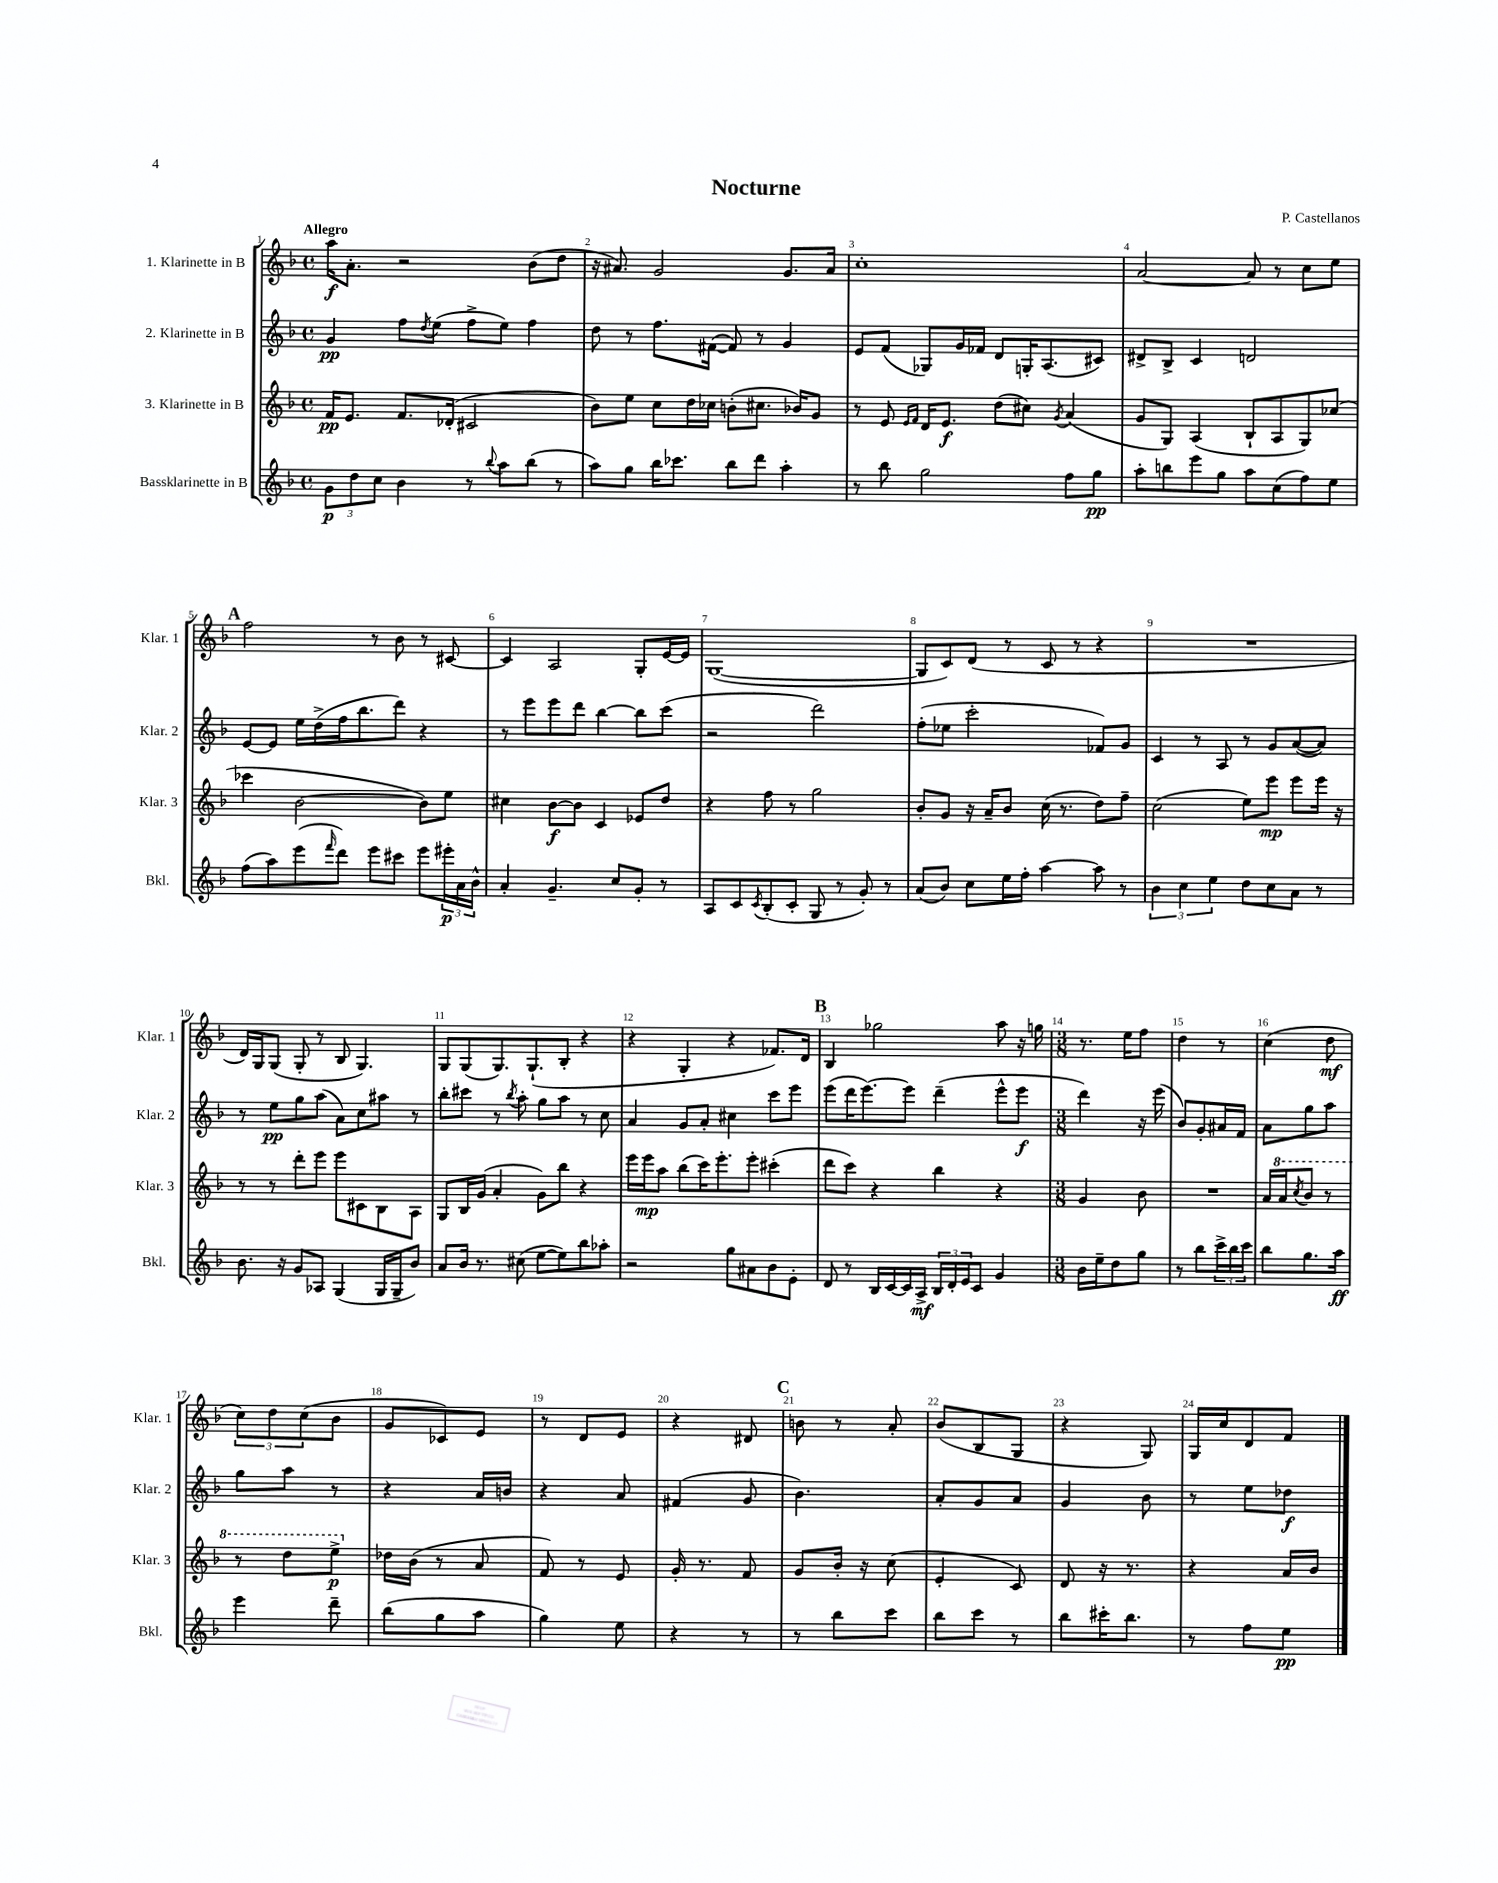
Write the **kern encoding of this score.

**kern	**kern	**kern	**kern
*staff4	*staff3	*staff2	*staff1
*clefG2	*clefG2	*clefG2	*clefG2
*k[b-]	*k[b-]	*k[b-]	*k[b-]
*M4/4	*M4/4	*M4/4	*M4/4
*met(c)	*met(c)	*met(c)	*met(c)
12g	16f	4g	16aa
.	8.e	.	8.a'
12dd	.	.	.
12cc	.	.	.
4b-	8.f	8ff	2r
.	.	8qdd	.
.	.	(8ee	.
.	(16d-'	.	.
8r	2c#	8ff^	.
8qqbb-	.	.	.
8aa	.	8ee)	.
(8bb-	.	4ff	(8b-
8r	.	.	8dd
=	=	=	=
8aa)	8b-)	8dd	16r
.	.	.	8.a#)
8gg	8ee	8r	.
16bb-	8cc	8.ff	2g
8.ccc-	.	.	.
.	16dd	.	.
.	16cc-	([16f#	.
8bb-	(8b'	8f#])	.
8ddd	8.cc#	8r	.
4aa'	.	4g	8.g
.	16b-)	.	.
.	8g	.	.
.	.	.	16a#
=	=	=	=
8r	8r	8e	1cc'
8bb-	8e	(8f	.
.	16qqe	.	.
.	16qqf	.	.
2gg	16d	8G-)	.
.	8.e	.	.
.	.	16g	.
.	.	16f-	.
.	(8dd	8d	.
.	8cc#)	16G'	.
.	.	(8.A	.
.	8qg	.	.
8ff	(4a	.	.
8gg	.	8c#)	.
=	=	=	=
8aa'	8g	8d#^	[2a
8bb	8G)	8B-^	.
8eee	(4A	4c	.
8gg	.	.	.
8aa	8B-`	2d	8a]
(8cc	8A	.	8r
8ff)	8G)	.	8cc
8ee	(8cc-	.	8ee
=	=	=	=
(8ff	4ccc-	[8e	2ff
8aa)	.	8e]	.
(8eee	[2b-	16ee	.
.	.	(16dd^	.
16qqfff	.	.	.
8ddd)	.	16ff	.
.	.	8.bb-	.
8eee	.	.	8r
8ccc#	.	8ddd)	8b-
8eee	8b-])	4r	8r
24eee#'	8ee	.	[8c#
24a	.	.	.
24b-^^	.	.	.
=	=	=	=
4a'	4cc#	8r	4c#]
.	.	8eee	.
4.g~	[8b-	8eee	2A
.	8b-]	8ddd	.
.	4c	[4bb-	.
8cc	.	.	.
8g'	8e-	8bb-]	8G'
8r	8dd	(8ccc	[16e
.	.	.	16e]
=	=	=	=
8A	4r	2r	([1G
8c	.	.	.
8qc	.	.	.
(8B-'	8ff	.	.
8c'	8r	.	.
8G	2gg	2ddd)	.
8r	.	.	.
8g')	.	.	.
8r	.	.	.
=	=	=	=
(8a	8b-'	(8ff'	8G]
8b-)	8g	8ee-	8c)
8cc	16r	2ccc'	(8d
.	16a~	.	.
16ee	8b-	.	8r
16ff'	.	.	.
[4aa	(16cc	.	8c
.	8.r	.	.
.	.	.	8r
8aa]	8dd)	8f-)	4r
8r	8ff~	8g	.
=	=	=	=
6b-	(2cc	4c	1r
6cc	.	.	.
.	.	8r	.
6ee	.	.	.
.	.	8A	.
8dd	8ee)	8r	.
8cc	8eee	8g	.
8a	8eee	([8a	.
8r	16eee	8a])	.
.	16r	.	.
=	=	=	=
8.b-	8r	8r	16d)
.	.	.	16G
.	8r	8ee	(8G
16r	.	.	.
8g	8ddd'	8gg	8G'
8A-	8eee	(8aa	8r
(4G	8eee	8a)	8B-
.	8c#	8cc	4.G)
16G	8B-	8aa#	.
16G~	.	.	.
8b-)	8A	8r	.
=	=	=	=
8a	8G	8bb-'	8G
16b-	16B-	8ccc#	(8G
8.r	(16g	.	.
.	4a'	8r	8.G)
.	.	8qbb-	.
(8cc#	.	8aa'	.
.	.	.	(8.G`
[8ee	8g)	8gg	.
8ee])	8bb-	8aa	8B-'
8bb-	4r	8r	4r
8aa-'	.	8cc	.
=	=	=	=
2r	16eee	4a	4r
.	16eee	.	.
.	8aa	.	.
.	(8bb-	8g	4G'
.	16ccc)	8a'	.
.	8.eee'	.	.
8gg	.	4cc#	4r
8a#	8eee'	.	.
8b-	(4ccc#'	8ccc	8.f-)
8e'	.	8eee	.
.	.	.	16d
=	=	=	=
8d	8ddd	(8eee	4B-
8r	8ccc)	16ddd	.
.	.	[8.eee)	.
16B-	4r	.	2gg-
[16c	.	.	.
16c]	.	8eee]	.
16A^	.	.	.
24B-	4bb-	(4ddd~	.
24d'	.	.	.
24e	.	.	.
8c	.	.	.
4g	4r	8eee^^	8aa
.	.	8eee	16r
.	.	.	16gg
=	=	=	=
*M3/8	*M3/8	*M3/8	*M3/8
16b-	4g	4ddd)	8.r
16ee~	.	.	.
8dd	.	.	.
.	.	.	16ee
8gg	8b-	16r	8ff
.	.	(16eee	.
=	=	=	=
8r	4.r	8b-)	4dd
8bb-	.	8g'	.
24ccc^	.	16a#	8r
24bb-	.	.	.
.	.	16f	.
24ccc	.	.	.
=	=	=	=
8bb-	16a	8a	(4cc
.	16aa	.	.
.	8qccc	.	.
8.gg	8bb-	8gg	.
.	8r	8aa	8dd
16aa	.	.	.
=	=	=	=
4eee	8r	8gg	12cc)
.	.	.	12dd
.	8ddd	8aa	.
.	.	.	(12cc
8ddd~	8eee^	8r	8b-
=	=	=	=
(8bb-	16dd-	4r	8g
.	(16b-	.	.
8gg	8r	.	8c-)
8aa	8a	16a	8e
.	.	16b	.
=	=	=	=
4gg)	8f)	4r	8r
.	8r	.	8d
8ee	8e	8a	8e
=	=	=	=
4r	16g'	(4f#	4r
.	8.r	.	.
8r	8f	8g	8d#
=	=	=	=
8r	8g	4.b-)	8b
8bb-	16b-'	.	8r
.	16r	.	.
8ccc	(8cc	.	8a'
=	=	=	=
8bb-	4e'	8a'	(8b-
8ccc	.	8g	8B-
8r	8c)	8a	8G
=	=	=	=
8bb-	8d	4g	4r
16ccc#'	16r	.	.
8.bb-	8.r	.	.
.	.	8b-	8G)
=	=	=	=
8r	4r	8r	16G
.	.	.	16cc
8ff	.	8ee	8d
8ee	16a	8dd-	8f
.	16b-	.	.
==	==	==	==
*-	*-	*-	*-
